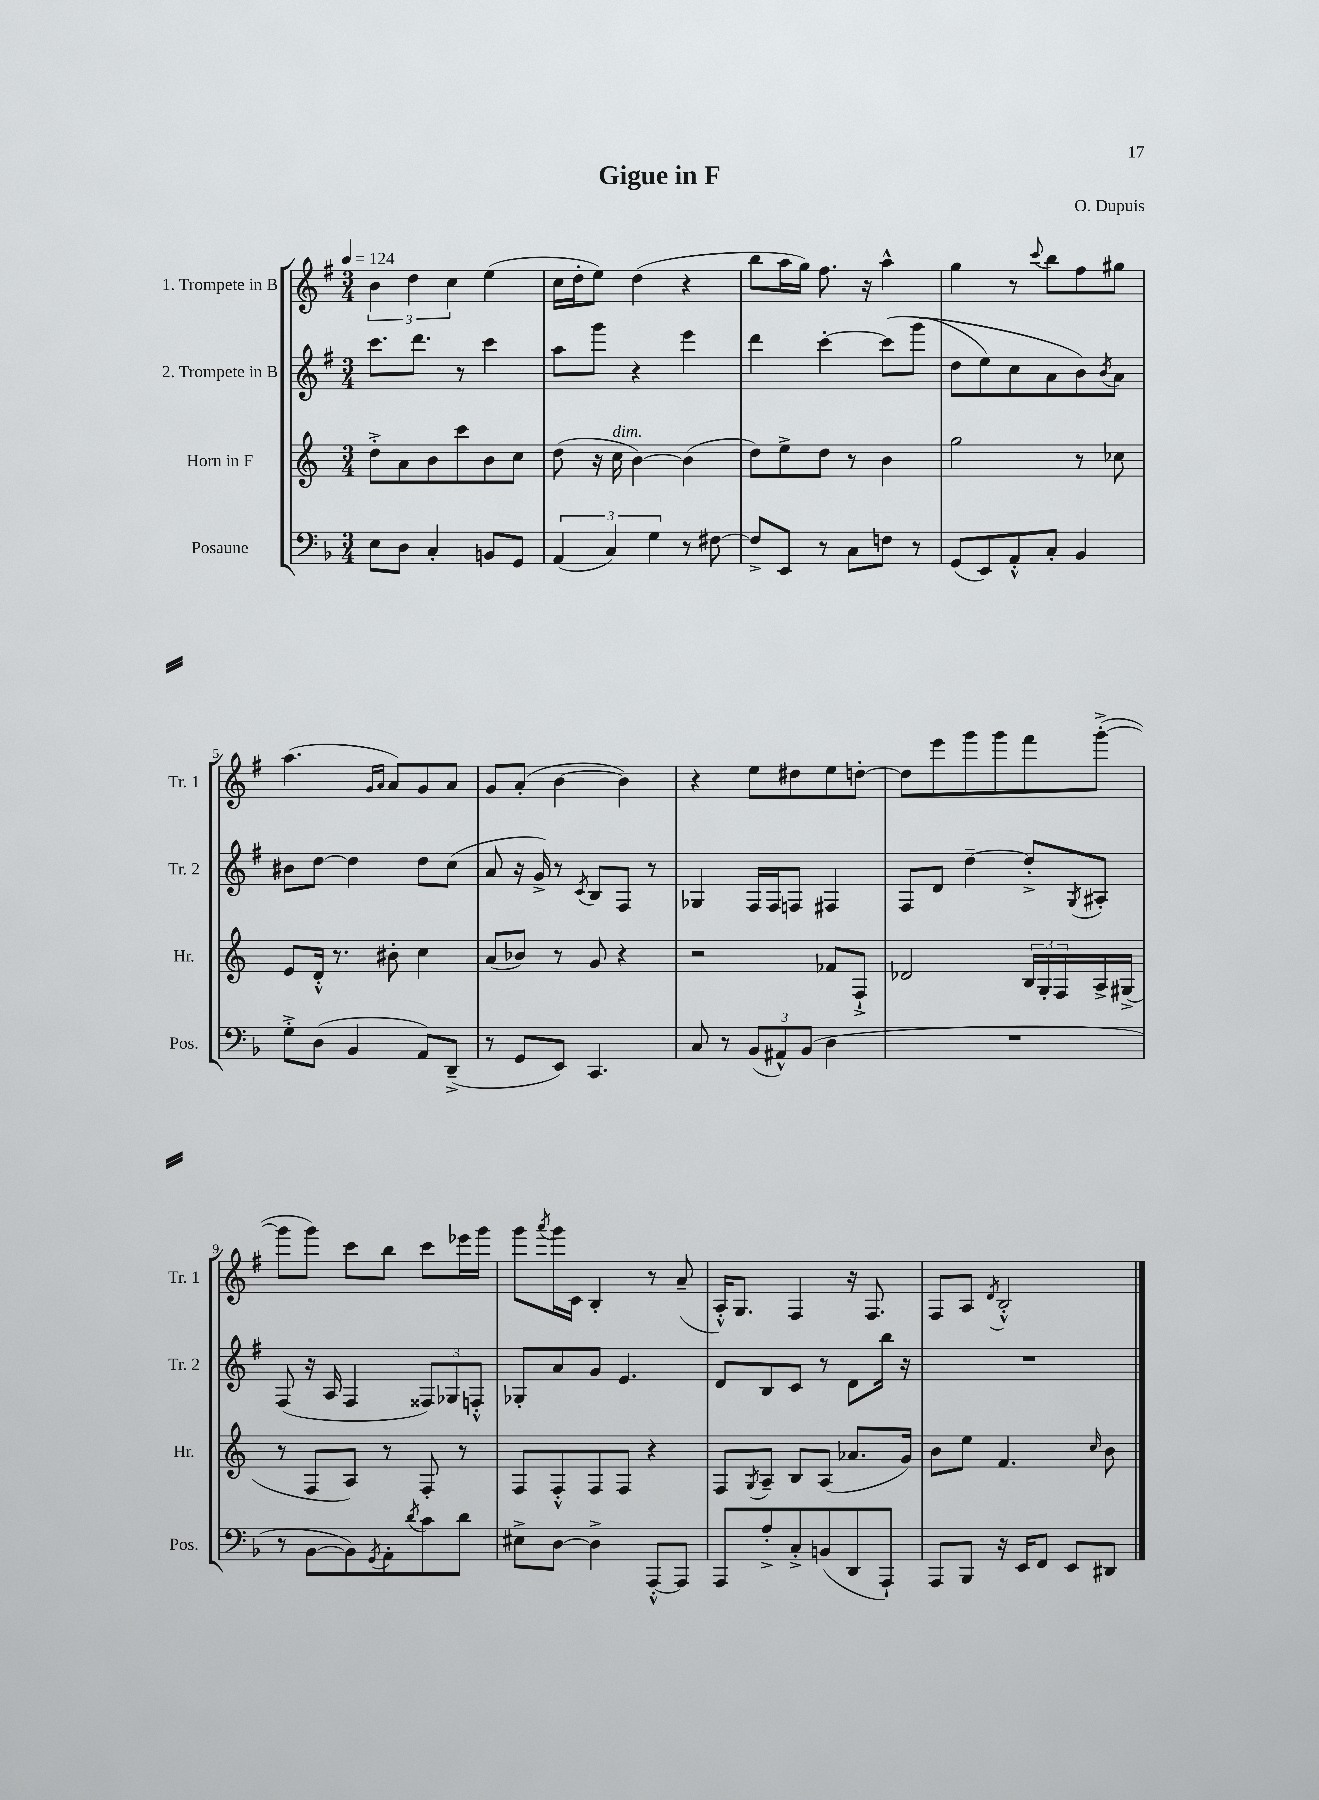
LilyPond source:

\header { title = "Gigue in F" composer = "O. Dupuis" }
<<
\new StaffGroup <<
\new Staff = "s0" \with { instrumentName = "1. Trompete in B" shortInstrumentName = "Tr. 1" } {
    \clef treble \key g \major \numericTimeSignature \time 3/4 \tempo 4 = 124
    \tuplet 3/2 { b'4 d''4 c''4 } e''4( |
    c''16 d''16-. e''8) d''4( r4 |
    b''8 a''16 g''16) fis''8. r16 a''4-^ |
    g''4 r8 \appoggiatura { c'''8 } b''8 fis''8 gis''8 |
    a''4.( \grace { g'16 a'16 } a'8) g'8 a'8 |
    g'8 a'8-.( b'4~ b'4) |
    r4 e''8 dis''8 e''8 d''8~-. |
    d''8 e'''8 g'''8 g'''8 fis'''8 g'''8~-.->( |
    g'''8 g'''8) c'''8 b''8 c'''8 ees'''16 g'''16 |
    g'''8 \acciaccatura { a'''8 } g'''16 c'16 b4-. r8 a'8--( |
    a16-.-^) g8. fis4 r16 fis8. |
    fis8 a8 \acciaccatura { d'8 } b2-.-^ \bar "|." |
}
\new Staff = "s1" \with { instrumentName = "2. Trompete in B" shortInstrumentName = "Tr. 2" } {
    \clef treble \key g \major \numericTimeSignature \time 3/4
    c'''8. d'''8. r8 c'''4 |
    a''8 g'''8 r4 e'''4 |
    d'''4 c'''4~-. c'''8\( g'''8( |
    d''8 e''8) c''8 a'8 b'8\) \acciaccatura { b'8 } a'8 |
    bis'8 d''8~ d''4 d''8 c''8( |
    a'8 r16 g'16->) r8 \acciaccatura { c'8 } b8 fis8 r8 |
    ges4 fis16 fis16 f8 fis4 |
    fis8 d'8 d''4~-- d''8-.-> \acciaccatura { g8 } ais8-. |
    fis8( r16 a16 fis4 \tuplet 3/2 { fisis8) ges8 f8-.-^ } |
    ges8-. a'8 g'8 e'4. |
    d'8 b8 c'8 r8 d'8 b''16 r16 |
    R2. \bar "|." |
}
\new Staff = "s2" \with { instrumentName = "Horn in F" shortInstrumentName = "Hr." } {
    \clef treble \key c \major \numericTimeSignature \time 3/4
    d''8-.-> a'8 b'8 c'''8 b'8 c''8 |
    d''8( r16 c''16^\markup { \italic "dim." } b'4~) b'4( |
    d''8) e''8-> d''8 r8 b'4 |
    g''2 r8 ces''8 |
    e'8 d'16-.-^ r8. bis'8-. c''4 |
    a'8( bes'8) r8 g'8 r4 |
    r2 fes'8 f8-!-> |
    des'2 \tuplet 3/2 { b16 g16-. f16 } a16-> gis16->( |
    r8 f8 a8) r8 f8-. r8 |
    f8 f8-.-^ f8 f8 r4 |
    f8 \acciaccatura { g8 } a8-- b8 a8( aes'8. g'16) |
    b'8 e''8 f'4. \grace { c''16 } b'8 \bar "|." |
}
\new Staff = "s3" \with { instrumentName = "Posaune" shortInstrumentName = "Pos." } {
    \clef bass \key f \major \numericTimeSignature \time 3/4
    e8 d8 c4-. b,8 g,8 |
    \tuplet 3/2 { a,4( c4) g4 } r8 fis8~ |
    fis8-> e,8 r8 c8 f8 r8 |
    g,8( e,8) a,8-.-^ c8-. bes,4 |
    g8-.-> d8( bes,4 a,8) d,8--->( |
    r8 g,8 e,8) c,4. |
    c8 r8 \tuplet 3/2 { bes,8( ais,8-^) bes,8( } d4 |
    R2. |
    r8 bes,8~ bes,8) \acciaccatura { g,8 } a,8-. \acciaccatura { d'8 } c'8 d'8 |
    eis8-> d8~ d4-> a,,8~-.-^ a,,8 |
    a,,8 a8-.-> c8-.-> b,8( d,8 a,,8-!) |
    a,,8 bes,,8 r16 e,16 f,8 e,8 dis,8 \bar "|." |
}
>>
>>
